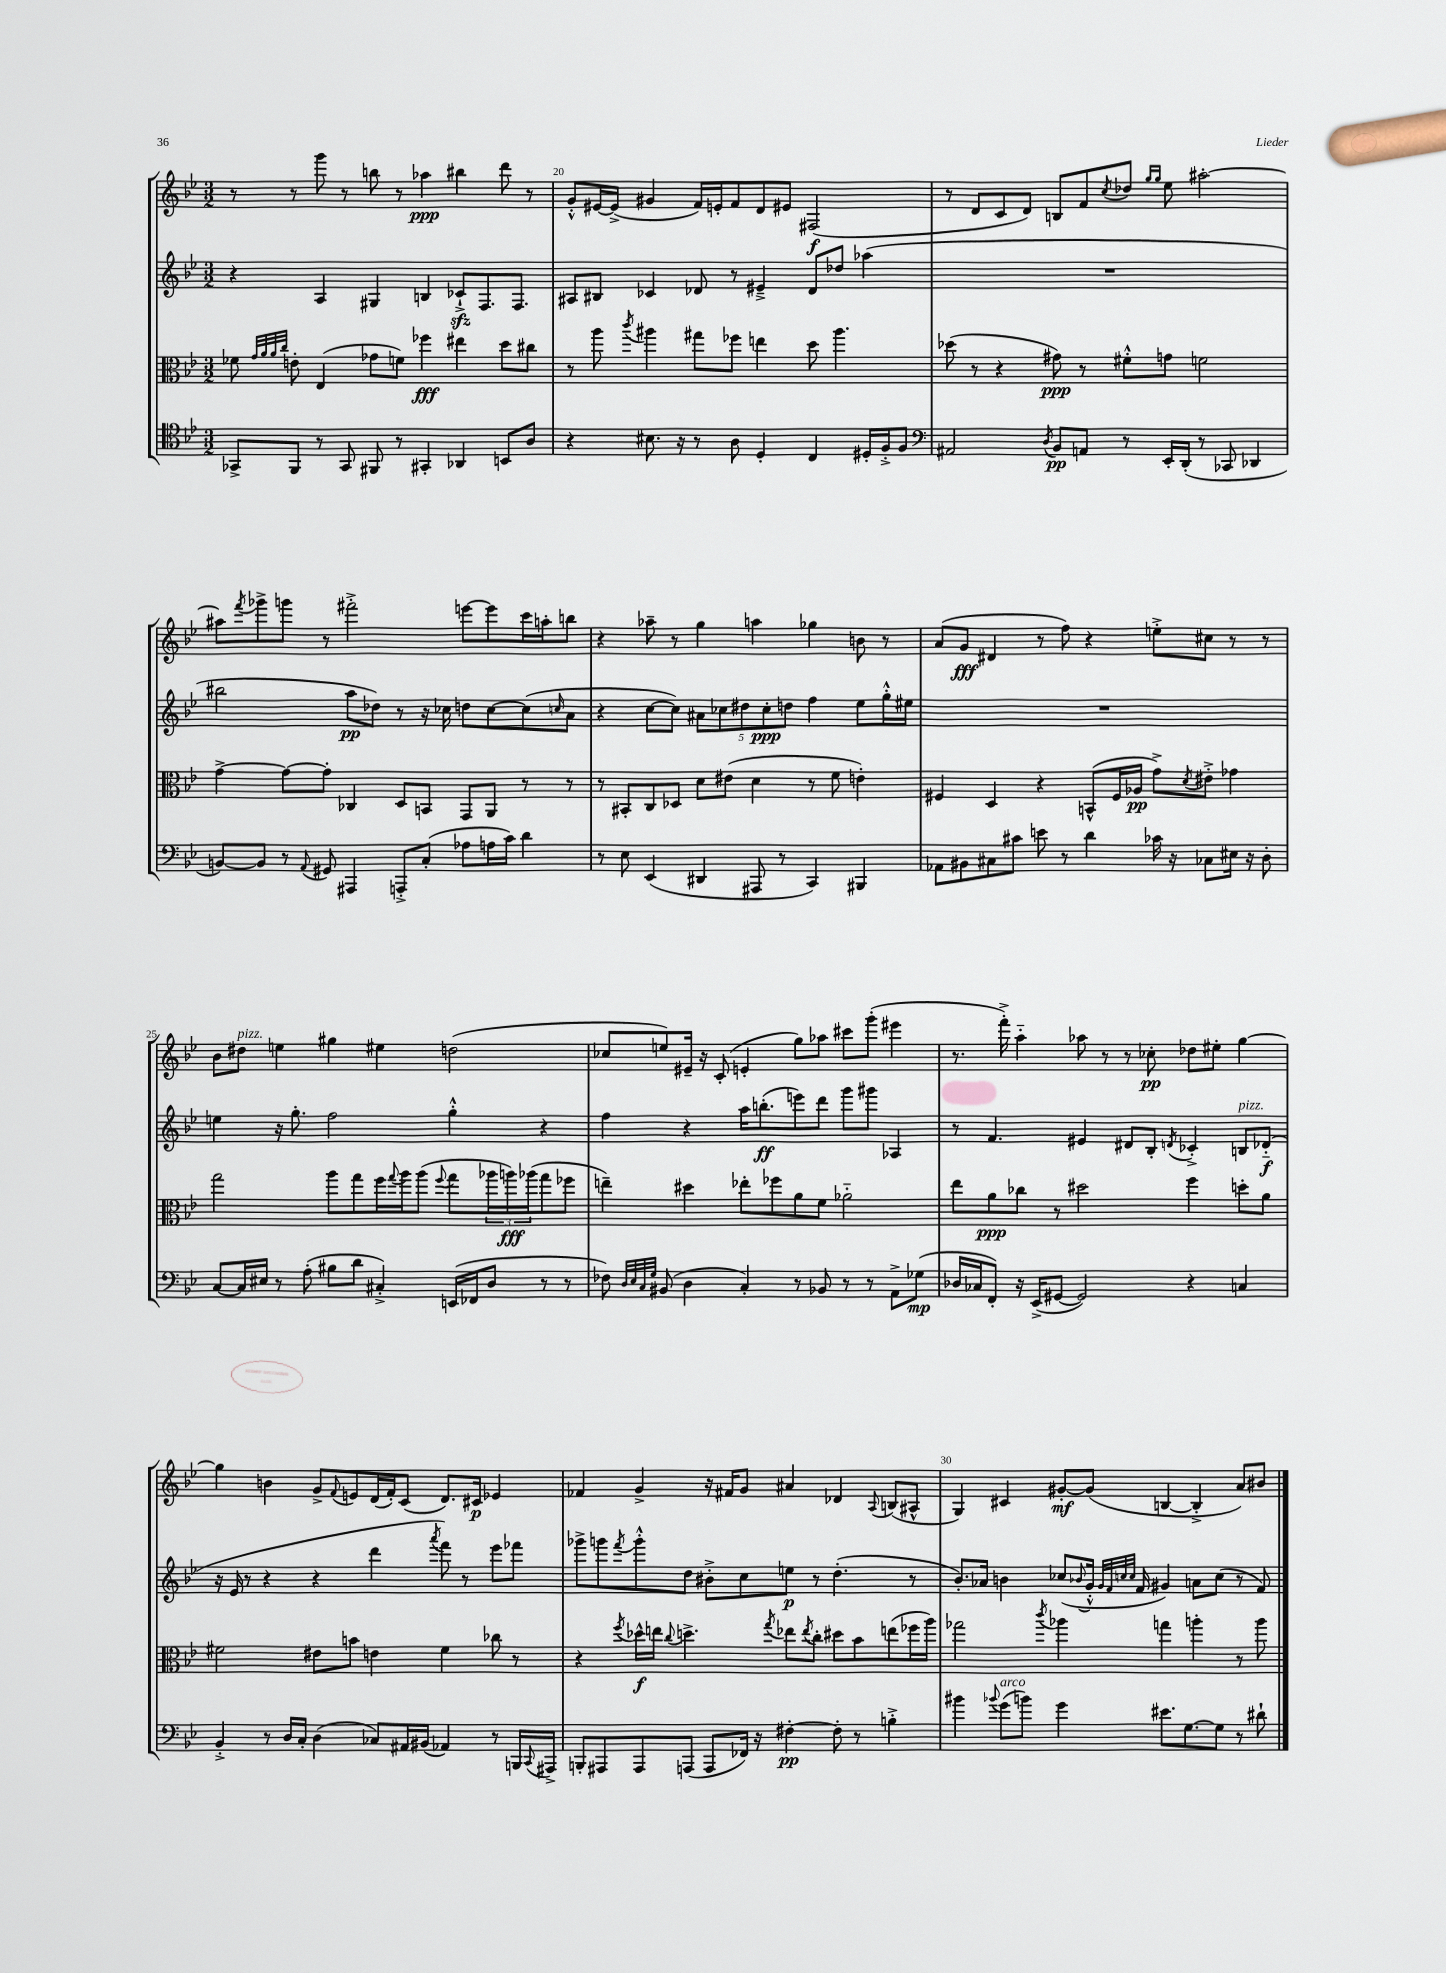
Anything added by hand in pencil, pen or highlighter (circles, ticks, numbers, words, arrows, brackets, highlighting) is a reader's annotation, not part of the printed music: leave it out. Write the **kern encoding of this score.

**kern	**kern	**kern	**kern
*staff4	*staff3	*staff2	*staff1
*clefC4	*clefC3	*clefG2	*clefG2
*k[b-e-]	*k[b-e-]	*k[b-e-]	*k[b-e-]
*M3/2	*M3/2	*M3/2	*M3/2
8GG-^	8f-	4r	8r
.	32qqg	.	.
.	32qqa	.	.
.	32qqa	.	.
.	32qqcc	.	.
8FF	8e'	.	8r
8r	(4E-	4A	8ggg
8GG-	.	.	8r
8FF#	8g-	4G#	8bb
8r	8f)	.	8r
4GG#'	4ff-	4B	4aa-
4AA-	4ee#	8c-`^	4bb#
.	.	8.F	.
8BB	8dd	.	8ddd
.	.	8.F	.
8A	8cc#	.	8r
=	=	=	=
4r	8r	8A#	8g'^^
.	8aa	8B#	[16e#
.	.	.	(16e#^]
.	8qccc	.	.
8.B#	4aa#	4c-	4g#
16r	.	.	.
8r	8gg#	8d-	16f)
.	.	.	16e'
8A	8ff-	8r	8f
4D'	4ee	4e#~^	8d
.	.	.	8e#
4C	8dd	8d-	(2F#
.	4.aa#	8dd-	.
16D#'	.	(4aa-	.
16F'^	.	.	.
8F	.	.	.
=	=	=	=
*clefF4	*	*	*
2AA#	(8dd-	1.r	8r
.	8r	.	8d
.	4r	.	8c
.	.	.	8d)
8qD	.	.	.
8BB-	8g#)	.	8B
8AA	8r	.	8f
.	.	.	8qcc
8r	8f#'^^	.	8dd-
.	.	.	16qqgg
.	.	.	16qqgg
16EE-'	8g	.	8ee-
(16DD'	.	.	.
8r	2f	.	[2aa#'
8CC-	.	.	.
4DD-	.	.	.
=	=	=	=
[8BB)	[4g^	2bb#	8aa#]
.	.	.	8qfff
8BB]	.	.	8ggg-^
8r	8g_	.	8ggg
8qqAA	.	.	.
8GG#	8g']	.	8r
4AAA#	4C-	8aa	2fff#'^
.	.	8dd-)	.
8AAA'^	8D	8r	.
(8C'	8BB	16r	.
.	.	16cc-	.
8A-	8GG	8dd	[8eee
16A	8AA	[8cc-	8eee]
16c)	.	.	.
4d	8r	(8cc-]	16ccc
.	.	.	16aa'
.	.	16qqcc	.
.	8r	8a	8bb
=	=	=	=
8r	8r	4r	4r
8E-	8BB#'	.	.
(4EE-	8C	[8cc	8aa-~
.	8D-	8cc])	8r
4DD#	8d	10a#	4gg
.	.	10cc-	.
.	(8e#	.	.
.	.	10dd#	.
8AAA#	4d	.	4aa
.	.	10cc-'	.
8r	.	.	.
.	.	10dd	.
4CC)	8r	4ff	4gg-
.	8f	.	.
4BBB#	4e')	8ee-	8b
.	.	16gg'^^	8r
.	.	16ee#	.
=	=	=	=
8AA-	4F#	1.r	(8a
8BB#	.	.	8g
8C#	4D	.	4d#
8c#	.	.	.
8e	4r	.	8r
8r	.	.	8ff)
4d	(8BB^^	.	4r
.	16F#	.	.
.	16A-	.	.
16c-	8g^)	.	8ee'^
16r	.	.	.
.	8qd	.	.
8C-	8e#'^	.	8cc#
16E#	4g-	.	8r
16r	.	.	.
8D'	.	.	8r
=	=	=	=
[8C	2gg	4ee	8b-
16C]	.	.	8dd#
16E#	.	.	.
8r	.	16r	4ee
.	.	8.gg'	.
(8A'	.	.	.
8B#	8aa	2ff	4gg#
8d	8gg	.	.
4C#'^)	16ff	.	4ee#
.	8qqgg	.	.
.	16aa	.	.
.	(8aa	.	.
.	8qqff	.	.
(16EE	8gg	4gg'^^	(2dd
16FF-	.	.	.
8D	24aa-	.	.
.	24aa)	.	.
.	(24aa-	.	.
8r	8gg	4r	.
8r	8ff-	.	.
=	=	=	=
8F-)	4ee~)	4ff	8cc-
32qqD	.	.	.
32qqE-	.	.	.
32qqC	.	.	.
32qqG	.	.	.
(8BB#	.	.	8ee)
4D	4dd#	4r	16e#~
.	.	.	16r
.	.	.	(8c'
4C')	8ee-'	16aa	4e'
.	.	(8.bb'	.
.	8ff-	.	.
8r	8a	8eee)	8gg)
8BB-	8f	8ddd	8aa-
8r	2a-'~	8ggg	8ccc#
8r	.	8ggg#	(8ggg'
8AA^	.	4A-	4eee#
(8G-	.	.	.
=	=	=	=
16D-	8ee-	8r	8.r
16C-	.	.	.
8FF')	8a	4.f	.
.	.	.	16fff'^)
16r	8cc-	.	4aa'~
(16EE-^	.	.	.
[8GG#	8r	.	.
2GG#])	2dd#	4e#	8aa-
.	.	.	8r
.	.	8d#	8r
.	.	8B-'	8cc-'
.	.	8qd	.
4r	4ff	4c-'^	8dd-
.	.	.	8ee#'
4C	8dd'	8B	[4gg
.	8a	(8d-'~	.
=	=	=	=
4BB-'^	2f#	16r	4gg]
.	.	16e-	.
.	.	8r	.
8r	.	4r	4b
16D	.	.	.
16C'	.	.	.
(4D	8e#	4r	8g^
.	.	.	8qqf
.	8b	.	8e
8C-)	4e	4ddd	(16d
.	.	.	16f')
16AA#	.	.	(8c
(16BB#	.	.	.
.	.	8qaaa	.
4AA-)	4f#	8fff)	8.d)
.	.	8r	.
.	.	.	16c#
8r	8cc-	8eee-	4e-
16BBB	8r	8fff-	.
8qqCC	.	.	.
16AAA#^	.	.	.
=	=	=	=
8BBB'	4r	8ggg-^	4f-
8AAA#	.	8ggg	.
.	8qff	8qfff	.
8AAA#	16dd-^^	8ggg'^^	4g^
.	16ee	.	.
.	8qqcc	.	.
(8AAA	4.dd^	8dd	.
8AAA	.	8b#'^	16r
.	.	.	16f#
16FF-)	.	8cc	8g
16r	.	.	.
.	8qgg	.	.
[4F#'	8ee-	8ee	4a#
.	8qee-	.	.
.	8cc'	8r	.
8F#']	8dd#	(4.dd'	4d-
8r	8b-	.	.
.	.	.	8qqA
4B'^	(8ee	.	(8B
.	16ff-	8r	8A#^^
.	16aa)	.	.
=	=	=	=
4b#	2gg-	8.b-')	4G)
.	.	16a-	.
8qqb-	.	.	.
(8g	.	4b	4c#
8b)	.	.	.
.	8qccc	.	.
4g	4aa-	(8cc-	[8g#'
.	.	8qqb-	.
.	.	16g'^^	(8g#]
.	.	32qqg	.
.	.	32qqf	.
.	.	32qqcc	.
.	.	32qqcc	.
.	.	16f	.
8.e#	4gg	4g#)	[4B
[8.G	.	.	.
.	4aa'	8a	4B'^]
8G]	.	(8cc	.
8r	8r	8r	8a)
8d#`	8aa	8f)	8b#
==	==	==	==
*-	*-	*-	*-
